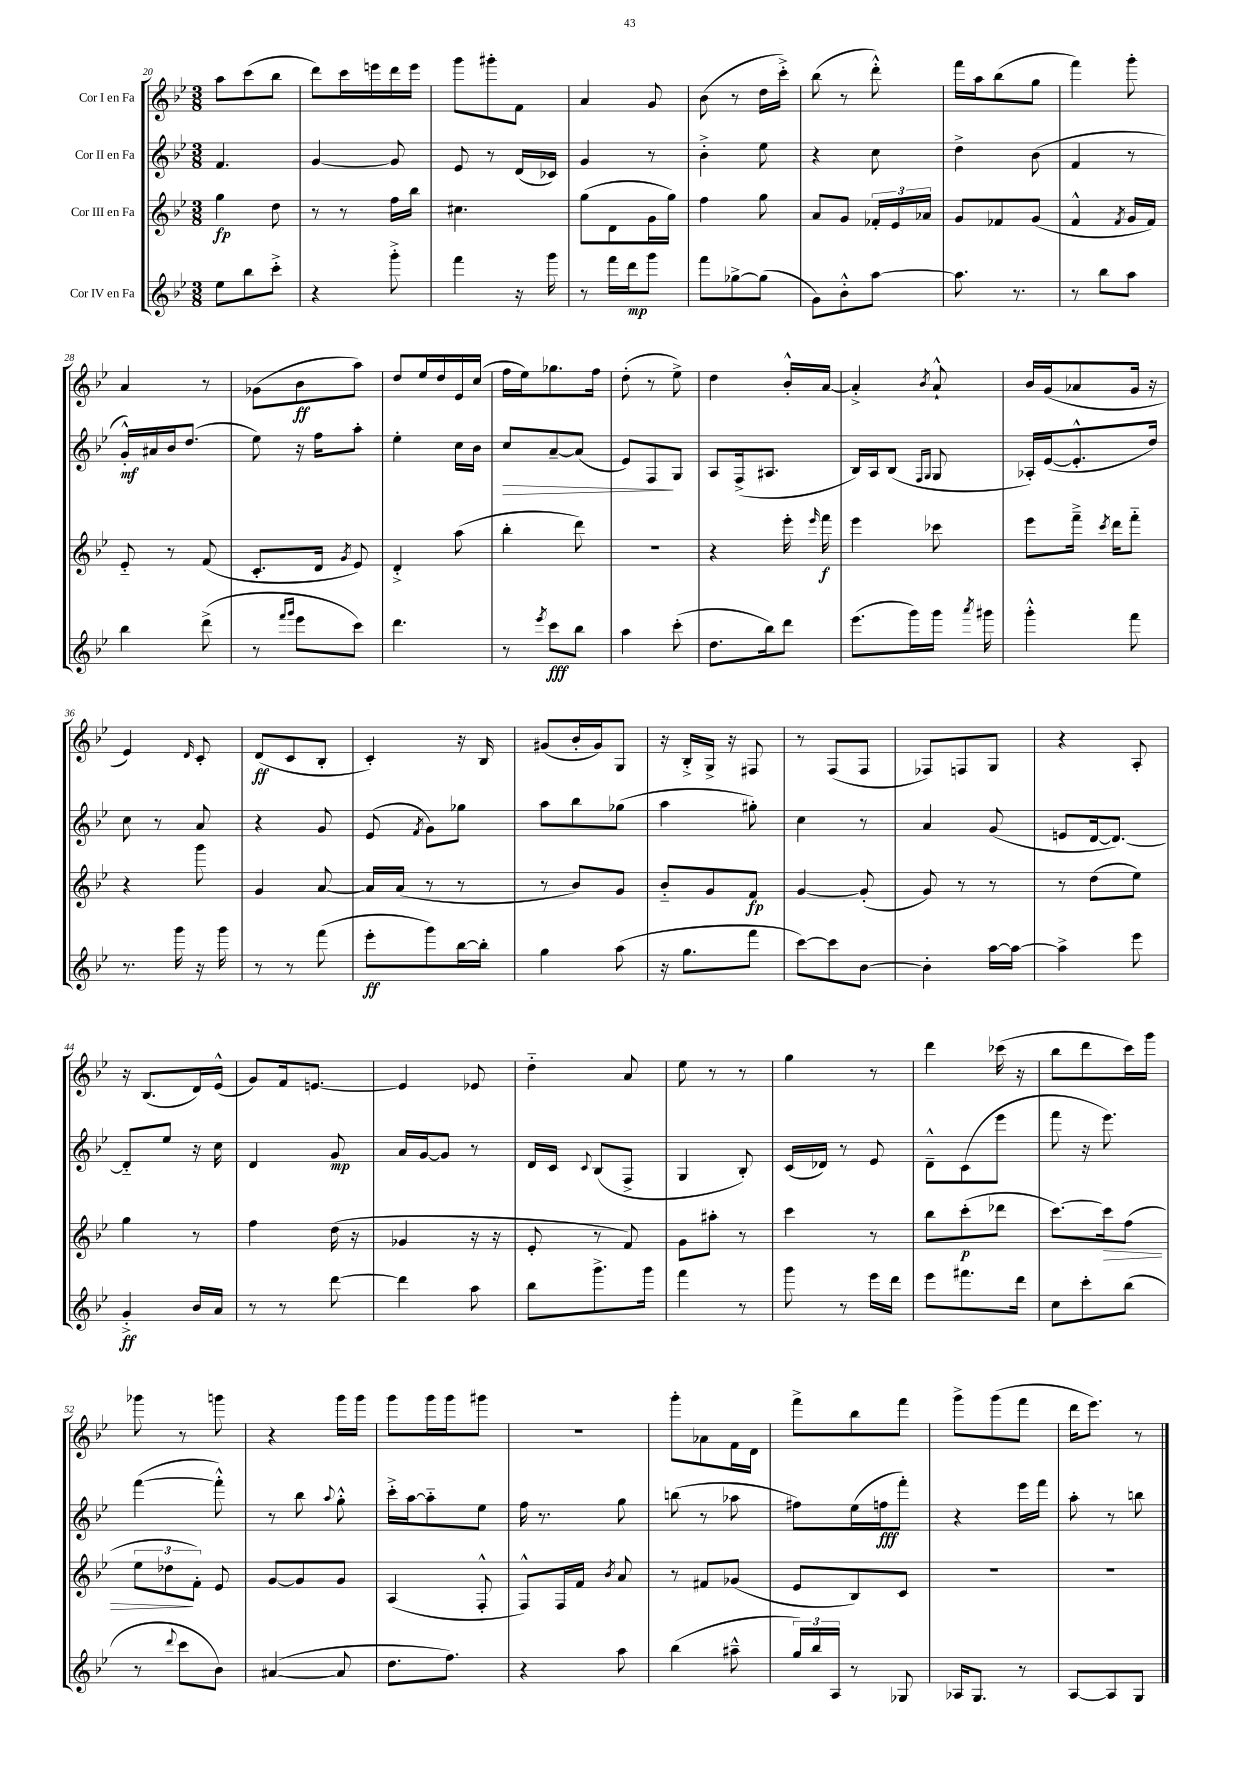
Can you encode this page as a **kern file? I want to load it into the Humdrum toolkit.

**kern	**dynam	**kern	**dynam	**kern	**dynam	**kern	**dynam
*part4	*part4	*part3	*part3	*part2	*part2	*part1	*part1
*staff4	*staff4	*staff3	*staff3	*staff2	*staff2	*staff1	*staff1
*I"Cor IV en Fa	*	*I"Cor III en Fa	*	*I"Cor II en Fa	*	*I"Cor I en Fa	*
*clefG2	*	*clefG2	*	*clefG2	*	*clefG2	*
*k[b-e-]	*	*k[b-e-]	*	*k[b-e-]	*	*k[b-e-]	*
*M3/8	*	*M3/8	*	*M3/8	*	*M3/8	*
=20	=20	=20	=20	=20	=20	=20	=20
8ee-\L	.	4gg\	fp	4.f/	.	8aa\L	.
8bb-\	.	.	.	.	.	(8ccc\	.
8ccc'^\J	.	8dd\	.	.	.	8bb-\J	.
=21	=21	=21	=21	=21	=21	=21	=21
4r	.	8r	.	[4g/	.	8ddd\L)	.
.	.	8r	.	.	.	16ccc\L	.
.	.	.	.	.	.	16eeen\	.
8ggg'^\	.	16ff\LL	.	8g/]	.	16ddd\	.
.	.	16bb-\JJ	.	.	.	16eee\JJ	.
=22	=22	=22	=22	=22	=22	=22	=22
4fff\	.	4.cc#X\	.	8e-/	.	8ggg\L	.
.	.	.	.	8r	.	8ggg#X'\	.
16r	.	.	.	(16d/LL	.	8f\J	.
16ggg\	.	.	.	16c-X/JJ)	.	.	.
=23	=23	=23	=23	=23	=23	=23	=23
8r	.	(8gg\L	.	4g/	.	4a/	.
16fff\LL	.	8d\	.	.	.	.	.
16ddd\J	mp	.	.	.	.	.	.
8ggg\J	.	16g\L	.	8r	.	8g/	.
.	.	16gg\JJ)	.	.	.	.	.
=24	=24	=24	=24	=24	=24	=24	=24
8fff\L	.	4ff\	.	4b-'^\	.	(8b-\	.
[8gg-X^\	.	.	.	.	.	8r	.
(8gg-\J]	.	8gg\	.	8ee-\	.	16dd\LL	.
.	.	.	.	.	.	16ccc'^\JJ)	.
=25	=25	=25	=25	=25	=25	=25	=25
8g\L)	.	8a/L	.	4r	.	(8bb-\	.
8b-'^^\	.	8g/J	.	.	.	8r	.
[8aa\J	.	24f-X'/LL	.	8cc\	.	8ddd'^^\)	.
.	.	24e-/	.	.	.	.	.
.	.	24a-X/JJ	.	.	.	.	.
=26	=26	=26	=26	=26	=26	=26	=26
8.aa\]	.	8g/L	.	4dd^\	.	16fff\LL	.
.	.	.	.	.	.	16aa\J	.
.	.	8f-X/	.	.	.	(8bb-\	.
8.r	.	.	.	.	.	.	.
.	.	(8g/J	.	(8b-\	.	8gg\J	.
=27	=27	=27	=27	=27	=27	=27	=27
8r	.	4f^^/	.	4f/	.	4fff\)	.
8bb-\L	.	.	.	.	.	.	.
.	.	8qf/	.	.	.	.	.
8aa\J	.	16g/LL	.	8r	.	8ggg'\	.
.	.	16f/JJ)	.	.	.	.	.
!!LO:LB:g=z
=28	=28	=28	=28	=28	=28	=28	=28
4bb-\	.	8e-/	.	16g'^^/LL)	mf	4a/	.
.	.	.	.	16a#X/	.	.	.
.	.	8r	.	16b-/J	.	.	.
.	.	.	.	(8.dd/J	.	.	.
(8ddd^\	.	(8f/	.	.	.	8r	.
=29	=29	=29	=29	=29	=29	=29	=29
8r	.	8.c'/L	.	8ee-\)	.	(8g-X\L	.
16qqfff/LL	.	.	.	.	.	.	.
16qqggg/JJ	.	.	.	.	.	.	.
8eee-\L	.	.	.	16r	.	8b-\	ff
.	.	16d/Jk	.	16ff\KL	.	.	.
.	.	8qg/	.	.	.	.	.
8ccc\J)	.	8e-/)	.	8aa'\J	.	8aa\J)	.
=30	=30	=30	=30	=30	=30	=30	=30
4.ddd\	.	4d'^/	.	4ee-'\	.	8dd/L	.
.	.	.	.	.	.	16ee-/L	.
.	.	.	.	.	.	16dd/	.
.	.	(8aa\	.	16cc\LL	.	16e-/	.
.	.	.	.	16b-\JJ	.	(16cc/JJ	.
=31	=31	=31	=31	=31	=31	=31	=31
!	!	!	!	!	!LO:HP:b	!	!
8r	.	4bb-'\	.	8cc/L	>	16ff\LL	.
.	.	.	.	.	.	16ee-\J)	.
8qeee-/	.	.	.	.	.	.	.
8ccc\L	fff	.	.	[8a~/	.	8.gg-X\	.
8bb-\J	.	8ddd\)	.	(8a/J]	.	.	.
.	.	.	.	.	.	16ff\Jk	.
=32	=32	=32	=32	=32	=32	=32	=32
4aa\	.	4.r	.	8e-/L)	.	(8dd'\	.
.	.	.	.	8F/	.	8r	.
(8ccc'\	.	.	.	8G/J	]	8ee-^\)	.
=33	=33	=33	=33	=33	=33	=33	=33
8.dd\L	.	4r	.	8A/L	.	4dd\	.
.	.	.	.	(16F^/k	.	.	.
16bb-\k)	.	.	.	8.A#X/J	.	.	.
8ddd\J	.	16eee-'\	.	.	.	16b-'^^/LL	.
.	.	16qqeee-/	.	.	.	.	.
.	.	16fff\	f	.	.	[16a/JJ	.
=34	=34	=34	=34	=34	=34	=34	=34
(8.eee-\L	.	4eee-\	.	16B-/LL)	.	4a'^/]	.
.	.	.	.	16A/J	.	.	.
.	.	.	.	(8B-/J	.	.	.
16ggg\L)	.	.	.	.	.	.	.
.	.	.	.	16qqF/LL	.	.	.
.	.	.	.	16qqG/JJ	.	8qb-/	.
16ggg\JJ	.	8ccc-X\	.	8G/	.	8a`^^/	.
8qaaa/	.	.	.	.	.	.	.
16ggg#X\	.	.	.	.	.	.	.
=35	=35	=35	=35	=35	=35	=35	=35
4ggg'^^\	.	8eee-\L	.	16A-X'/LL)	.	16b-/LL	.
.	.	.	.	([16e-/J	.	(16g/J	.
.	.	16fff~^\Jk	.	8.e-'^^/]	.	8a-X/	.
.	.	8qccc/	.	.	.	.	.
.	.	16ddd\KL	.	.	.	.	.
8fff\	.	8fff\J	.	.	.	16g/Jk	.
.	.	.	.	16dd/Jk)	.	16r	.
!!LO:LB:g=z
=36	=36	=36	=36	=36	=36	=36	=36
8.r	.	4r	.	8cc\	.	4e-/)	.
.	.	.	.	8r	.	.	.
16ggg\	.	.	.	.	.	.	.
.	.	.	.	.	.	16qqd/	.
16r	.	8ggg\	.	8a/	.	8c'/	.
16ggg\	.	.	.	.	.	.	.
=37	=37	=37	=37	=37	=37	=37	=37
8r	.	4g/	.	4r	.	(8d/L	ff
8r	.	.	.	.	.	8c/	.
(8fff\	.	[8a/	.	8g/	.	8B-'/J	.
=38	=38	=38	=38	=38	=38	=38	=38
8eee-'\L	ff	16a/LL]	.	(8e-/	.	4c'/)	.
.	.	(16a/JJ	.	.	.	.	.
.	.	.	.	8qf/	.	.	.
8ggg\)	.	8r	.	8g\L)	.	.	.
[16bb-\L	.	8r	.	8gg-X\J	.	16r	.
16bb-'\JJ]	.	.	.	.	.	16B-/	.
=39	=39	=39	=39	=39	=39	=39	=39
4gg\	.	8r	.	8aa\L	.	(8g#X/L	.
.	.	8b-/L)	.	8bb-\	.	16b-'/L	.
.	.	.	.	.	.	16g#/J)	.
(8aa\	.	8g/J	.	(8gg-X\J	.	8G/J	.
=40	=40	=40	=40	=40	=40	=40	=40
16r	.	8b-/L	.	4aa\	.	16r	.
8.gg\L	.	.	.	.	.	16B-'^/LL	.
.	.	8g/	.	.	.	16G^/JJ	.
.	.	.	.	.	.	16r	.
8fff\J	.	8f/J	fp	8gg#X'\)	.	8F#X/	.
=41	=41	=41	=41	=41	=41	=41	=41
[8ccc\L)	.	[4g/	.	4cc\	.	8r	.
8ccc\]	.	.	.	.	.	(8F/L	.
[8b-\J	.	(8g'/]	.	8r	.	8F/J	.
=42	=42	=42	=42	=42	=42	=42	=42
4b-'\]	.	8g/)	.	4a/	.	8F-X/L)	.
.	.	8r	.	.	.	8Fn/	.
[16aa\LL	.	8r	.	(8g/	.	8G/J	.
16aa\JJ_	.	.	.	.	.	.	.
=43	=43	=43	=43	=43	=43	=43	=43
4aa^\]	.	8r	.	8en/L	.	4r	.
.	.	(8dd\L	.	[16d/k	.	.	.
.	.	.	.	8.d/J_)	.	.	.
8eee-\	.	8ee-\J)	.	.	.	8A'/	.
!!LO:LB:g=z
=44	=44	=44	=44	=44	=44	=44	=44
4g'^/	ff	4gg\	.	8d/L]	.	16r	.
.	.	.	.	.	.	(8.B-/L	.
.	.	.	.	8ee-/J	.	.	.
16b-/LL	.	8r	.	16r	.	16d/L)	.
16a/JJ	.	.	.	16cc\	.	(16e-^^/JJ	.
=45	=45	=45	=45	=45	=45	=45	=45
8r	.	4ff\	.	4d/	.	8g/L)	.
8r	.	.	.	.	.	16f/k	.
.	.	.	.	.	.	[8.en/J	.
[8ddd\	.	(16dd\	.	8g/	mp	.	.
.	.	16r	.	.	.	.	.
=46	=46	=46	=46	=46	=46	=46	=46
4ddd\]	.	4g-X/	.	16a/LL	.	4e/]	.
.	.	.	.	[16g/J	.	.	.
.	.	.	.	8g/J]	.	.	.
8aa\	.	16r	.	8r	.	8e-X/	.
.	.	16r	.	.	.	.	.
=47	=47	=47	=47	=47	=47	=47	=47
8bb-\L	.	8e-'/	.	16d/LL	.	4dd\	.
.	.	.	.	16c/JJ	.	.	.
.	.	.	.	8qqc/	.	.	.
8.ggg^\	.	8r	.	(8B-/L	.	.	.
.	.	8f/)	.	8F^/J	.	8a/	.
16ggg\Jk	.	.	.	.	.	.	.
=48	=48	=48	=48	=48	=48	=48	=48
4fff\	.	8g\L	.	4G/	.	8ee-\	.
.	.	8aa#X'\J	.	.	.	8r	.
8r	.	8r	.	8B-'/)	.	8r	.
=49	=49	=49	=49	=49	=49	=49	=49
8ggg\	.	4ccc\	.	(16c/LL	.	4gg\	.
.	.	.	.	16d-X/JJ)	.	.	.
8r	.	.	.	8r	.	.	.
16eee-\LL	.	8r	.	8e-/	.	8r	.
16ddd\JJ	.	.	.	.	.	.	.
=50	=50	=50	=50	=50	=50	=50	=50
8eee-\L	.	8bb-\L	.	8d~^^\L	.	4ddd\	.
8.fff#X\	.	(8ccc'\	p	(8c\	.	.	.
.	.	8ddd-X\J	.	8eee-\J	.	(16ccc-X\	.
16ddd\Jk	.	.	.	.	.	16r	.
=51	=51	=51	=51	=51	=51	=51	=51
8cc\L	.	[8.ccc\L)	.	8fff\	.	8bb-\L	.
8ccc'\	.	.	.	16r	.	8ddd\	.
!	!	!	!LO:HP:b	!	!	!	!
.	.	16ccc\k]	>	8.eee-\)	.	.	.
(8bb-\J	.	(8ff\J	.	.	.	16ccc\L)	.
.	.	.	.	.	.	16ggg\JJ	.
!!LO:LB:g=z
=52	=52	=52	=52	=52	=52	=52	=52
8r	.	12ee-\L	.	([4fff\	.	8ggg-X\	.
.	.	12dd-X\	.	.	.	.	.
8qqddd/	.	.	.	.	.	.	.
8ccc\L	.	.	.	.	.	8r	.
.	.	12f'\J)	]	.	.	.	.
8b-\J)	.	8e-/	.	8fff'^^\])	.	8gggn\	.
=53	=53	=53	=53	=53	=53	=53	=53
([4a#X/	.	[8g/L	.	8r	.	4r	.
.	.	8g/]	.	8bb-\	.	.	.
.	.	.	.	8qqaa/	.	.	.
8a#/]	.	8g/J	.	8gg'^^\	.	16ggg\LL	.
.	.	.	.	.	.	16ggg\JJ	.
=54	=54	=54	=54	=54	=54	=54	=54
8.dd\L	.	(4A/	.	16ccc'^\LL	.	8ggg\L	.
.	.	.	.	[16aa\J	.	.	.
.	.	.	.	8aa\]	.	16ggg\L	.
8.ff\J)	.	.	.	.	.	16ggg\J	.
.	.	8F'^^/	.	8ee-\J	.	8ggg#X\J	.
=55	=55	=55	=55	=55	=55	=55	=55
4r	.	8F^^/L)	.	16ff\	.	4.r	.
.	.	.	.	8.r	.	.	.
.	.	16F/L	.	.	.	.	.
.	.	16f/JJ	.	.	.	.	.
.	.	8qb-/	.	.	.	.	.
8aa\	.	8a/	.	8gg\	.	.	.
=56	=56	=56	=56	=56	=56	=56	=56
(4bb-\	.	8r	.	(8bbn\	.	8ggg'\L	.
.	.	8f#X/L	.	8r	.	8a-X\	.
8aa#X~^^\	.	(8g-X/J	.	8aa-X\	.	16f\L	.
.	.	.	.	.	.	16d\JJ	.
=57	=57	=57	=57	=57	=57	=57	=57
24gg/LL)	.	8e-/L	.	8ff#X\L)	.	8fff^\L	.
24bb-/	.	.	.	.	.	.	.
24A/JJ	.	.	.	.	.	.	.
8r	.	8B-/)	.	(16ee-\L	.	8bb-\	.
.	.	.	.	16ffn\J	fff	.	.
8G-X/	.	8c/J	.	8fff'\J)	.	8fff\J	.
=58	=58	=58	=58	=58	=58	=58	=58
16A-X/KL	.	4.r	.	4r	.	8ggg^\L	.
8.G/J	.	.	.	.	.	.	.
.	.	.	.	.	.	(8ggg\	.
8r	.	.	.	16eee-\LL	.	8fff\J	.
.	.	.	.	16fff\JJ	.	.	.
=59	=59	=59	=59	=59	=59	=59	=59
[8A/L	.	4.r	.	8aa'\	.	16ddd\KL	.
.	.	.	.	.	.	8.eee-\J)	.
8A/]	.	.	.	8r	.	.	.
8G/J	.	.	.	8bbn\	.	8r	.
==	==	==	==	==	==	==	==
*-	*-	*-	*-	*-	*-	*-	*-
